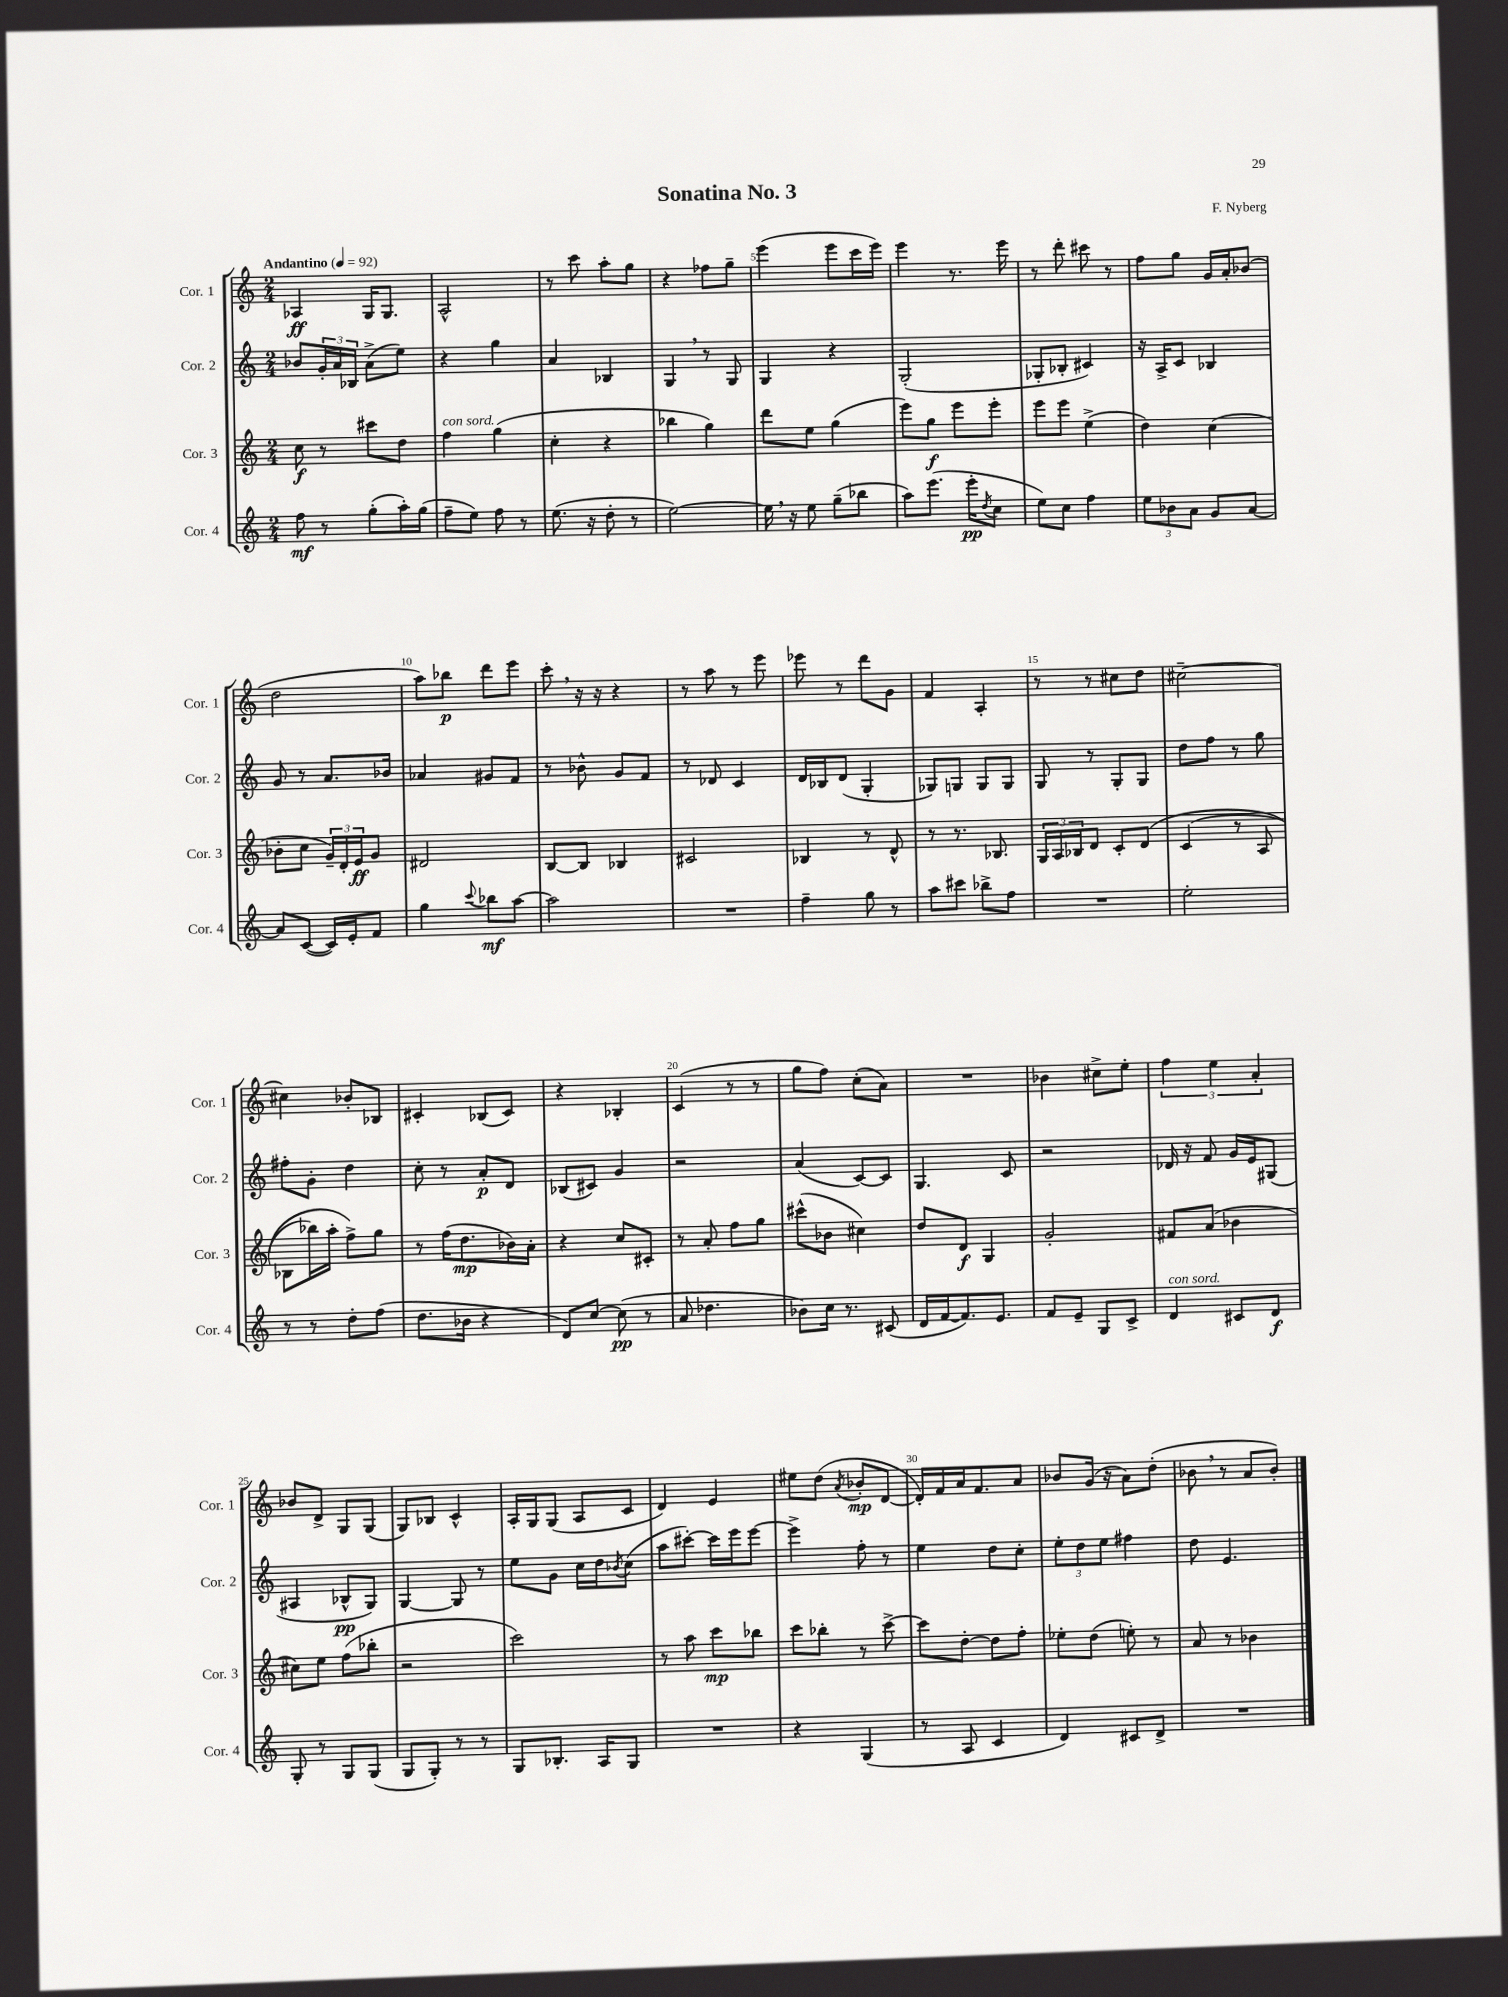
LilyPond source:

\header { title = "Sonatina No. 3" composer = "F. Nyberg" }
<<
\new StaffGroup <<
\new Staff = "s0" \with { instrumentName = "Cor. 1" shortInstrumentName = "Cor. 1" } {
    \clef treble \key c \major \numericTimeSignature \time 2/4 \tempo "Andantino" 4 = 92
    aes4\ff g16 g8. |
    a2-^ |
    r8 c'''8 a''8-. g''8 |
    r4 fes''8 g''8-- |
    e'''4( e'''8 c'''16 e'''16) |
    e'''4 r8. e'''16 |
    r8 d'''8-. cis'''8 r8 |
    f''8 g''8 g'16 a'16-. bes'8( |
    d''2 |
    a''8) bes''8\p d'''8 e'''8 |
    c'''8-. \breathe r16 r16 r4 |
    r8 a''8 r8 e'''8 |
    ees'''8 r8 d'''8 g'8 |
    f'4 a4-. |
    r8 r8 cis''8 d''8 |
    cis''2~-- |
    cis''4 bes'8-. bes8 |
    cis'4-. bes8( cis'8) |
    r4 bes4-. |
    c'4( r8 r8 |
    g''8 f''8) c''8-.( a'8) |
    R2 |
    bes'4 cis''8-> e''8-. |
    \tuplet 3/2 { f''4 e''4 a'4-. } |
    bes'8 d'8-> g8 g8( |
    g8) bes8 c'4-^ |
    a16-. g16 g8( a8 c'8 |
    d'4) e'4 |
    eis''8 d''8( \acciaccatura { a'8 } bes'8-.\mp d'8~ |
    d'16-.) f'16 a'16 f'8. a'8 |
    bes'8 g'16( r16 a'8) d''8-.( |
    bes'8 \breathe r8 a'8 bes'8-.) \bar "|." |
}
\new Staff = "s1" \with { instrumentName = "Cor. 2" shortInstrumentName = "Cor. 2" } {
    \clef treble \key c \major \numericTimeSignature \time 2/4
    bes'8 \tuplet 3/2 { g'16-. a'16 bes16 } a'8->( e''8) |
    r4 g''4 |
    a'4 bes4 |
    g4 \breathe r8 g8 |
    g4 r4 |
    g2-.( |
    ges8-. bes8-. cis'4) |
    r16 a16-> c'8 bes4 |
    g'8 r8 a'8. bes'16 |
    aes'4 gis'8 f'8 |
    r8 bes'8-^ g'8 f'8 |
    r8 des'8 c'4 |
    d'16 bes16 d'8( g4-. |
    ges8) g8 g8 g8 |
    g8 r8 g8-. g8 |
    d''8 f''8 r8 g''8 |
    fis''8-. g'8-. d''4 |
    c''8-. r8 a'8-.\p d'8 |
    bes8( cis'8) g'4 |
    r2 |
    a'4( c'8~) c'8 |
    g4. c'8 |
    r2 |
    des'16 r16 f'8 g'16 e'16 gis8( |
    ais4 bes8-^\pp g8) |
    g4~ g8 r8 |
    e''8 g'8 c''16 d''16 \acciaccatura { bes'8 } c''8( |
    a''8 cis'''8~-.) cis'''16 e'''16 e'''8~ |
    e'''4-> f''8-. r8 |
    e''4 d''8 c''8-. |
    \tuplet 3/2 { e''8-. d''8 e''8 } fis''4 |
    d''8 e'4. \bar "|." |
}
\new Staff = "s2" \with { instrumentName = "Cor. 3" shortInstrumentName = "Cor. 3" } {
    \clef treble \key c \major \numericTimeSignature \time 2/4
    c''8\f r8 cis'''8 d''8 |
    f''4^\markup { \italic "con sord." } g''4( |
    c''4-. r4 |
    bes''4 g''4) |
    d'''8 e''8 g''4( |
    e'''8) g''8\f e'''8 e'''8-. |
    e'''8 e'''8 e''4->( |
    d''4) c''4( |
    bes'8-. c''8 \tuplet 3/2 { g'16--) d'16-. e'16\ff } g'8 |
    dis'2 |
    b8~ b8 bes4 |
    cis'2 |
    bes4 r8 d'8-^ |
    r8 r8. bes8. |
    \tuplet 3/2 { g16 a16 bes16 } d'8 c'8-. d'8\( |
    c'4( r8 a8 |
    bes8 bes''16) a''16-. f''8->\) g''8 |
    r8 f''16( d''8.\mp bes'16) a'16-. |
    r4 c''8 cis'8-. |
    r8 a'8-. f''8 g''8 |
    cis'''8-^( bes'8 cis''4) |
    d''8 d'8\f g4 |
    g'2-. |
    fis'8 a'8( bes'4 |
    cis''8) e''8 f''8( bes''8-. |
    r2 |
    c'''2) |
    r8 a''8 c'''8\mp bes''8 |
    c'''8 bes''8-. r8 c'''8~-> |
    c'''8 d''8~-. d''8 f''8-. |
    ees''8-. d''8( e''8-.) r8 |
    a'8 r8 bes'4 \bar "|." |
}
\new Staff = "s3" \with { instrumentName = "Cor. 4" shortInstrumentName = "Cor. 4" } {
    \clef treble \key c \major \numericTimeSignature \time 2/4
    f''8\mf r8 g''8-.( a''16-.) g''16( |
    f''8-- e''8) f''8 r8 |
    e''8.( r16 d''8-. r8 |
    e''2~) |
    e''16 \breathe r16 e''8 g''8--( bes''8 |
    a''8) e'''8.( e'''16-.\pp \acciaccatura { d''8 } c''8 |
    e''8) c''8 f''4 |
    \tuplet 3/2 { e''8 bes'8 a'8 } g'8 a'8~ |
    a'8 c'8~( c'16) e'16-. f'8 |
    g''4 \appoggiatura { c'''8 } bes''8\mf a''8~ |
    a''2 |
    R2 |
    f''4-- g''8 r8 |
    a''8 cis'''8 bes''8-> f''8 |
    R2 |
    e''2-. |
    r8 r8 d''8-. f''8( |
    d''8. bes'16 r4 |
    d'8) c''8~ c''8\pp( r8 |
    a'8 des''4. |
    bes'8) c''16 r8. cis'8( |
    d'16 f'16~ f'8.) e'8. |
    f'8 e'8-- g8 c'8-> |
    d'4^\markup { \italic "con sord." } cis'8 d'8\f |
    g8-. r8 g8 g8( |
    g8 g8-.) r8 r8 |
    g8 bes8.-. a16 g8 |
    R2 |
    r4 g4( |
    r8 a8 c'4 |
    d'4) cis'8 d'8-> |
    R2 \bar "|." |
}
>>
>>
\layout { \context { \Score \override BarNumber.break-visibility = ##(#f #t #t) barNumberVisibility = #(every-nth-bar-number-visible 5) } }
